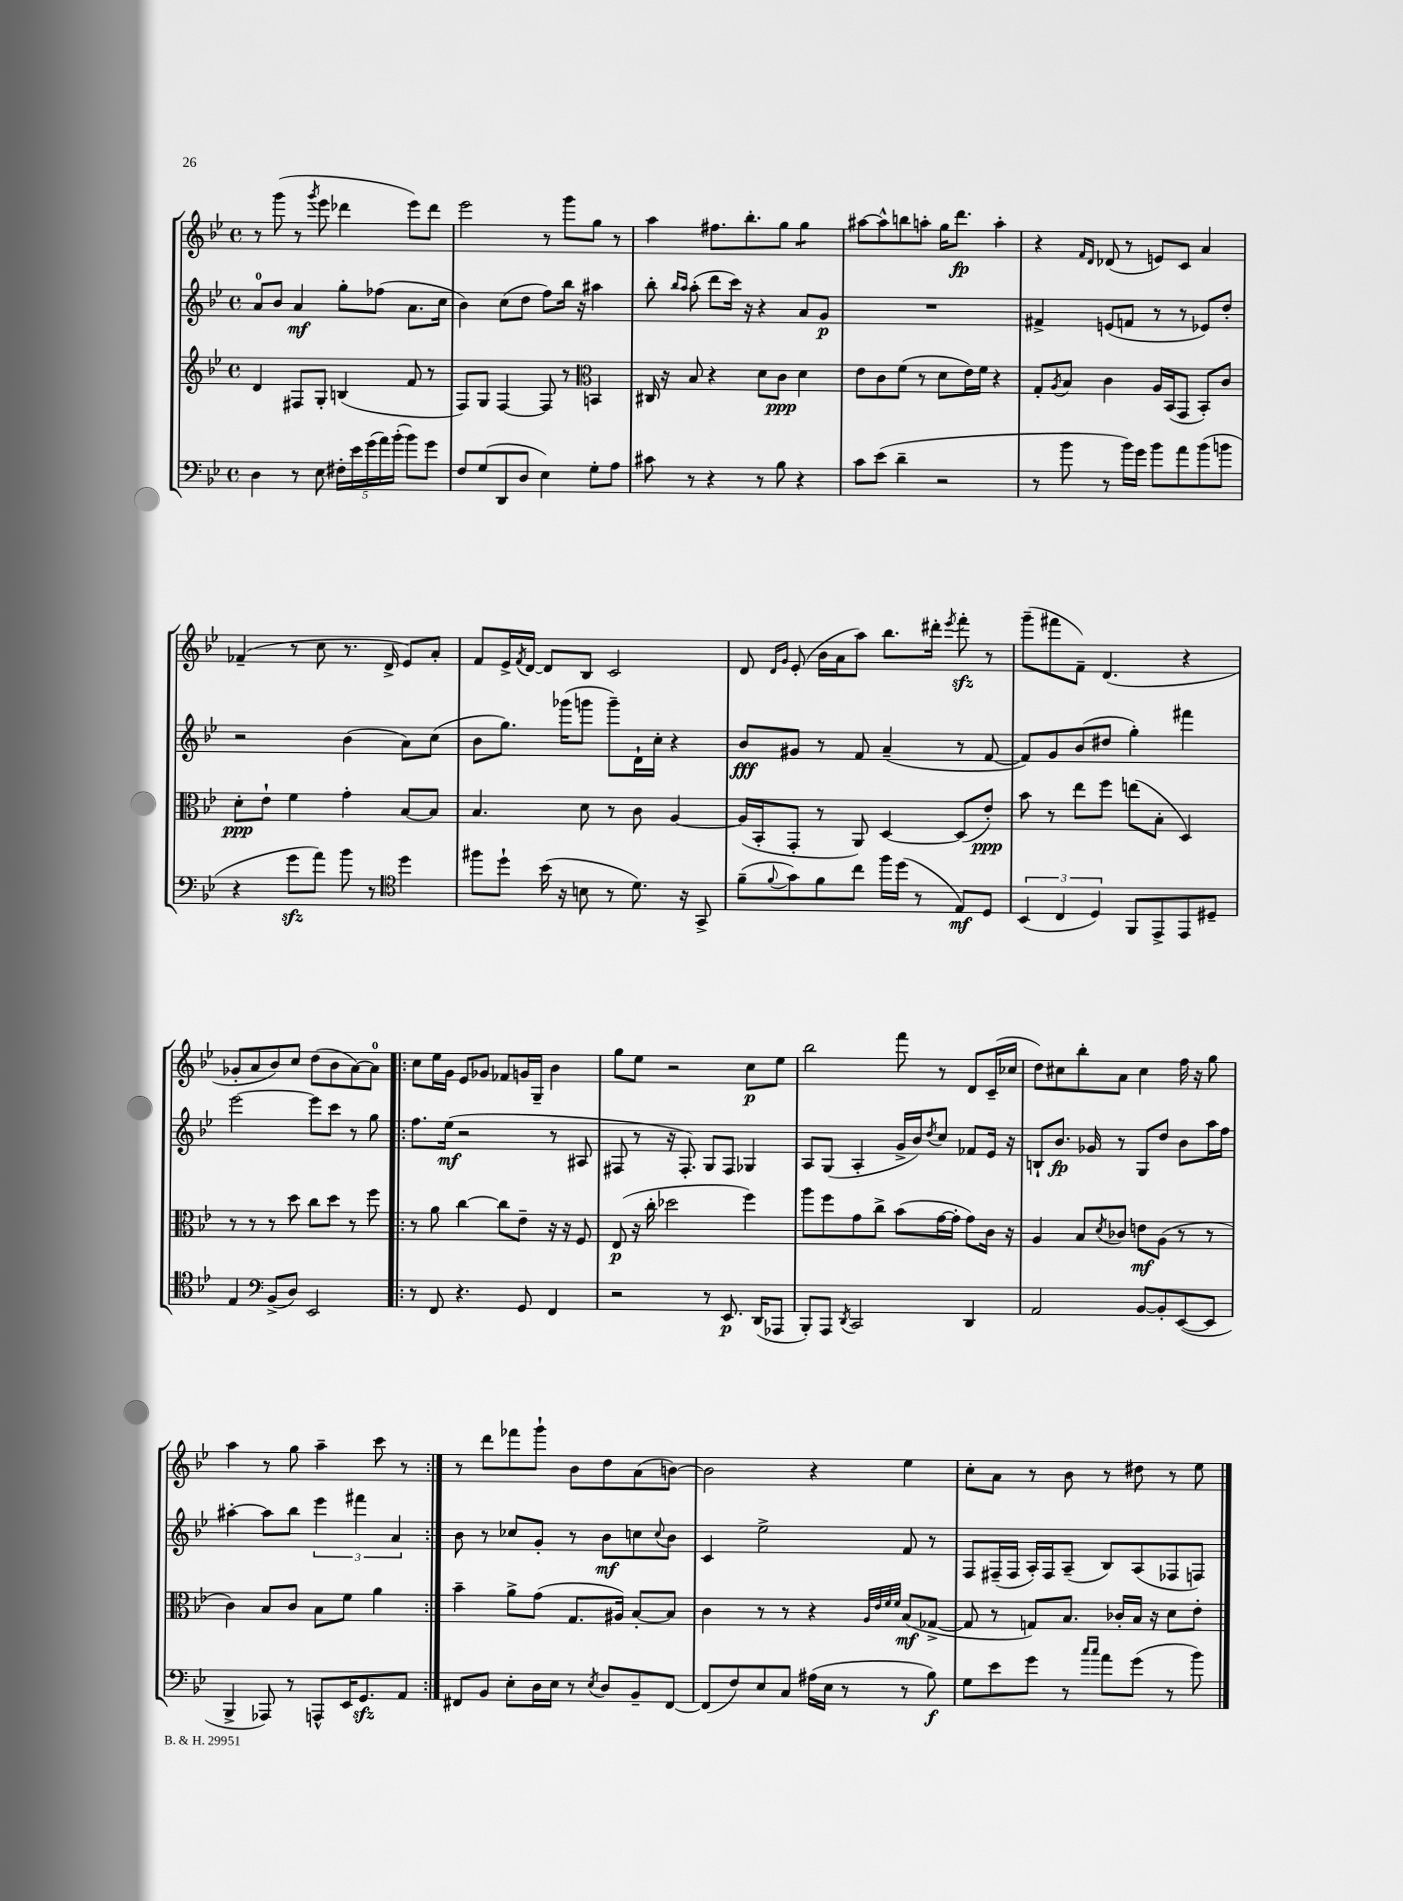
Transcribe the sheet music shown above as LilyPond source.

<<
\new StaffGroup <<
\new Staff = "s0" {
    \clef treble \key bes \major \defaultTimeSignature \time 4/4
    r8 g'''8( r8 \acciaccatura { g'''8 } ees'''8 des'''4 ees'''8) des'''8 |
    ees'''2 r8 g'''8 g''8 r8 |
    a''4 fis''8. bes''8.-. g''8 g''4:8 |
    ais''8~ ais''8-^ b''8 a''8-. g''16 d'''8.\fp a''4-. |
    r4 \grace { f'16 d'16 } des'8( r8 e'8) c'8 a'4 |
    fes'4--( r8 c''8 r8. d'16-> ees'8) a'8-. |
    f'8 ees'16-> \acciaccatura { f'8 } d'16~ d'8 bes8 c'2 |
    d'8 \grace { d'16 g'16 } ees'8-.( bes'16 a'16 a''8) bes''8. dis'''16-. \acciaccatura { ees'''8 } f'''8-.\sfz r8 |
    g'''8--( fis'''8 f'8--) d'4.( r4 |
    ges'8-. a'8 bes'8) c''8 d''8( bes'8 a'8~) a'8-0 |
    \repeat volta 2 { c''8 ees''16 g'16 ees'8 ges'8 fes'8 g'16 g16-- bes'4 |
    g''8 ees''8 r2 c''8\p ees''8 |
    bes''2 f'''8 r8 d'8 c'16--( ces''16 |
    d''8) cis''8 bes''8-. a'8 cis''4 f''16 r16 g''8 |
    a''4 r8 g''8 a''4-- c'''8 r8 | }
    r8 d'''8 fes'''8 g'''8-! bes'8 d''8 a'8( b'8~) |
    b'2 r4 ees''4 |
    c''8-. a'8 r8 bes'8 r8 dis''8 r8 ees''8 \bar "|." |
}
\new Staff = "s1" {
    \clef treble \key bes \major \defaultTimeSignature \time 4/4
    a'8-0 bes'8 a'4\mf g''8-. fes''8( a'8. c''16 |
    bes'4) c''8( d''8 f''8) bes''16 r16 ais''4 |
    bes''8-. \grace { bes''16 a''16 } a''8-.( d'''8 c'''16) r16 r4 a'8 g'8\p |
    R1 |
    fis'4-> e'8( f'8 r8 r8 ees'8) d''8-. |
    r2 bes'4( a'8) c''8( |
    bes'8 g''8.) ges'''16( g'''8 g'''8--) d'16-! c''16-. r4 |
    bes'8\fff gis'8 r8 f'8 a'4--( r8 f'8~ |
    f'8) g'8 bes'8( dis''8 g''4-.) fis'''4 |
    ees'''2~ ees'''8 c'''8 r8 g''8 |
    \repeat volta 2 { f''8. ees''16\mf( r2 r8 ais8 |
    fis8 r8 r16 fis8.-.) g8 fis8 ges4 |
    a8 g8( a4-. g'16-> bes'16) \acciaccatura { d''8 } c''8 fes'8 ees'16 r16 |
    b8-! bes'8.\fp ges'16 r8 g8 d''8 bes'8 a''16 f''16 |
    ais''4~-. ais''8 bes''8 \tuplet 3/2 { ees'''4 fis'''4 a'4 } | }
    bes'8 r8 ces''8 g'8-. r8 bes'8\mf c''8 \appoggiatura { c''8 } bes'8 |
    c'4 ees''2-> f'8 r8 |
    f8 fis16--( fis16 a16-.) fis16 a8--( bes8) a8( fes8 f8) \bar "|." |
}
\new Staff = "s2" {
    \clef treble \key bes \major \defaultTimeSignature \time 4/4
    d'4 fis8 g8-. b4( f'8 r8 |
    f8) g8 f4~ f8 r8 \clef alto b,4 |
    cis16 r16 bes8 r4 d'8 c'8\ppp d'4 |
    ees'8 c'8 f'8( r8 d'8 ees'16) f'16 r4 |
    g8-. \acciaccatura { a8 } bes8 c'4 a16 bes,16( g,8 bes,8-.) c'8 |
    d'8-.\ppp ees'8-! f'4 g'4-. bes8~ bes8 |
    bes4. d'8 r8 c'8 a4~ |
    a16( bes,16-. g,8-. r8 a,8) d4~ d8( ees'8-.\ppp) |
    bes'8 r8 ees''8 f''8 e''8( bes8-. d4) |
    r8 r8 r8 d''8 c''8 d''8 r8 f''8 |
    \repeat volta 2 { r8 a'8 c''4~ c''8 ees'8-- r16 r16 f8 |
    ees8\p( r16 c''16-. des''2 f''4) |
    a''8 f''8 g'8 c''8-> bes'8( g'16~ g'16-. g'8) c'16 r16 |
    a4 bes8 \acciaccatura { d'8 } ces'8 e'8\mf a8( r8 r8 |
    c'4) bes8 c'8 bes8 f'8 a'4 | }
    bes'4-- a'8-> g'8( g8. ais16) bes8~-. bes8 |
    c'4 r8 r8 r4 \grace { a32 ees'32 f'32 f'32 } bes8\mf( ges8~-> |
    ges8 r8 g8) bes8. ces'16-. bes16 r16 d'8 ees'8-. \bar "|." |
}
\new Staff = "s3" {
    \clef bass \key bes \major \defaultTimeSignature \time 4/4
    d4 r8 ees8 \tuplet 5/4 { fis16-. ees'16 g'16( a'16) bes'16-.( } bes'8) g'8 |
    f8 g8( d,8 d8 ees4) g8-. a8 |
    cis'8 r8 r4 r8 bes8 r4 |
    c'8 ees'8( d'4-- r2 |
    r8 bes'8 r8 bes'16) g'16 bes'8 a'8 bes'8( b'8 |
    r4 g'8\sfz a'8) bes'8 r8 \clef tenor d''4 |
    fis''8 d''8-! bes'16( r16 b8 r8 d'8.) r16 g,8-> |
    f'8--( \appoggiatura { f'8 } g'8) f'8 c''8 f''16 d''16( r8 ees8\mf) d8 |
    \tuplet 3/2 { bes,4( c4 d4) } f,8 ees,8-> ees,8 dis8-- |
    ees4 \clef bass bes,8->( d8) ees,2 |
    \repeat volta 2 { r8 f,8 r4. g,8 f,4 |
    r2 r8 ees,8.\p d,16( aes,,8 |
    bes,,8-.) a,,8 \acciaccatura { d,8 } c,2 d,4 |
    a,2 bes,8~ bes,8-. ees,8~( ees,8 |
    bes,,4-> aes,,8) r8 a,,8-^ ees,16 g,8.\sfz a,8 | }
    fis,8 bes,8 ees8-. d16 ees16 r8 \acciaccatura { ees8 } d8 bes,8-- fis,8~ |
    fis,8( f8) ees8 c8 ais16( ees16 r8 r8 bes8\f) |
    g8 ees'8 g'8 r8 \grace { c''16 c''16 } a'8 g'8( r8 bes'8) \bar "|." |
}
>>
>>
\layout { \context { \Score \remove "Bar_number_engraver" } }
